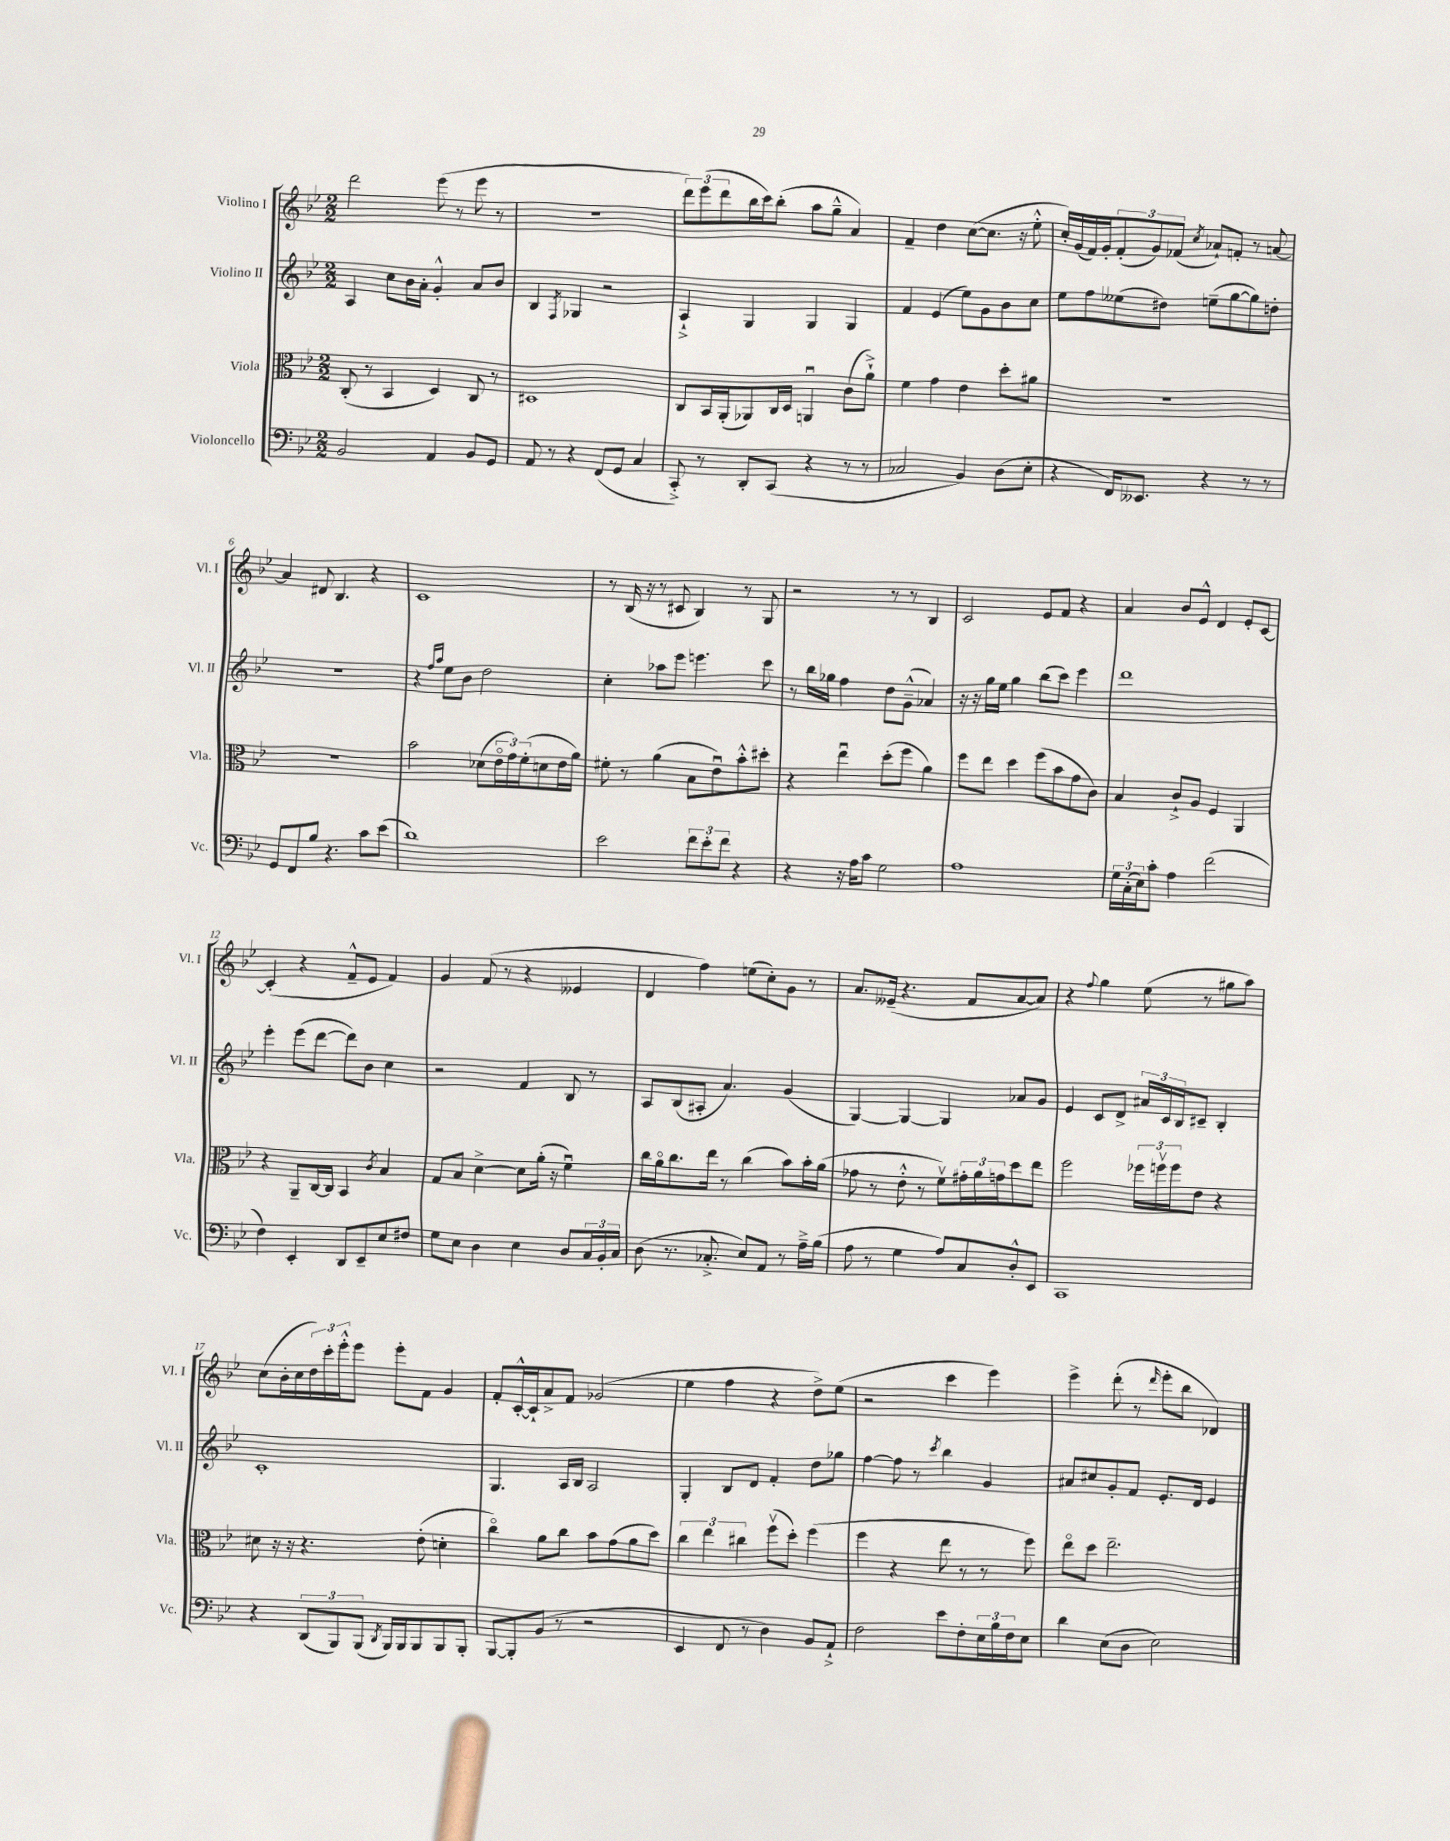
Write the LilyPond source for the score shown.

<<
\new StaffGroup <<
\new Staff = "s0" \with { instrumentName = "Violino I" shortInstrumentName = "Vl. I" } {
    \clef treble \key bes \major \numericTimeSignature \time 2/2
    d'''2 ees'''8( r8 ees'''8 r8 |
    r1 |
    \tuplet 3/2 { d'''8) ees'''8( d'''8 } bes''16 c'''16) bes''8-.( a''8 g''8---^ a'4) |
    f'4-- d''4 c''8~( c''8. r16 ees''8-.-^ |
    c''16-.) g'16( f'16) g'16-. \tuplet 3/2 { f'8-.( g'8) fes'8( } \acciaccatura { c''8 } aes'8-!) f'8-. r8 a'8~ |
    a'4 dis'8 bes4. r4 |
    c'1 |
    r8 bes16( r16 r8 cis'8 bes4) r8 g8 |
    r2 r8 r8 bes4 |
    c'2 ees'8 f'8 r4 |
    a'4 bes'8 ees'8-^ d'4 ees'8-. c'8~ |
    c'4-.( r4 f'8---^ ees'8 f'4) |
    g'4 f'8( r8 r4 eeses'4 |
    d'4 f''4) e''8( c''8-.) g'8 r8 |
    a'8. eeses'16--( r4. f'8 a'8~ a'8) |
    r4 \appoggiatura { f''8 } g''4 ees''8( r8 gis''8 a''8) |
    c''8( bes'16-. c''16 \tuplet 3/2 { d''16) c'''16-. ees'''16-.-^ } ees'''8 ees'''8-. f'8 g'4 |
    f'8-. c'16~-.-^ c'16-! a'8-> f'8 ges'2( |
    ees''4 f''4 r4 d''8->) ees''8( |
    r2 c'''4 ees'''4) |
    ees'''4-> d'''8-.( r8 \grace { d'''16 } ees'''8-. bes''8 des'4) \bar "|." |
}
\new Staff = "s1" \with { instrumentName = "Violino II" shortInstrumentName = "Vl. II" } {
    \clef treble \key bes \major \numericTimeSignature \time 2/2
    a4 c''8 bes'16 a'16-. g'4-.-^ a'8 bes'8 |
    bes4 \acciaccatura { f8 } ges4 r2 |
    a4-!-> g4 g4 g4 |
    f'4 ees'4( ees''8) g'8 bes'8 c''8 |
    ees''8 f''8 eeses''8( dis''8) e''8--( g''8~ g''8) d''8-. |
    r1 |
    r4 \grace { f''16 a''16 } ees''8 bes'8 d''2 |
    c''4-. aes''8 ees'''8 e'''4. c'''8 |
    r8 bes''16 ges''16 f''4 d''8 g'8---^( aes'4) |
    r16 r16 g''16 ees''16 g''4 bes''8( c'''8) ees'''4 |
    d'''1 |
    ees'''4-. ees'''8( d'''8~ d'''8) bes'8 c''4 |
    r2 f'4 bes8 r8 |
    a8 bes8( ais8-. a'4.) g'4( |
    g4~) g4~ g4 aes'8 g'8 |
    ees'4 c'8 d'8-> \tuplet 3/2 { ais'16 c'16 bes16 } cis'8-- bes4-. |
    c'1-. |
    g4. a16 bes16 a2 |
    g4-. bes8 d'8 f'4-. d''8 ges''8 |
    f''4~ f''8 r8 \acciaccatura { c'''8 } bes''4 g'4 |
    ais'8 cis''8 g'8-. f'8 ees'8.-. d'16 ees'4 \bar "|." |
}
\new Staff = "s2" \with { instrumentName = "Viola" shortInstrumentName = "Vla." } {
    \clef alto \key bes \major \numericTimeSignature \time 2/2
    c8-.( r8 bes,4 d4) c8 r8 |
    dis1 |
    c8 bes,16 a,16-.( aes,8) c16 d16 a,4\downbow c'8( a'8-!->) |
    f'4 g'4 ees'4 d''8-. ais'8 |
    R1 |
    R1 |
    bes'2 des'8( \tuplet 3/2 { ees'16\flageolet g'16) f'16-.( } d'8 ees'16 a'16) |
    fis'8-. r8 a'4( bes8 ees'8\downbow) bes'8-.-^ dis''8-. |
    r4 ees''4\downbow d''8-.( f''8 a'4) |
    f''8 ees''8 d''4 f''8( bes'8 g'8 c'8) |
    bes4 c'8-!-> a8 f4 a,4 |
    r4 a,8-- c16~ c16 bes,4 \acciaccatura { c'8 } bes4 |
    g8 bes8 d'4~-> d'8 a'16-.( r16 f'4\downbow) |
    c''16 a'16\flageolet c''8. ees''16 r8 c''4( bes'8) bes'16-. a'16( |
    ges'8 r8 ees'8-.-^ r8 f'8\upbow) \tuplet 3/2 { gis'16-. a'16 g'16 } d''8 ees''8 |
    f''2 \tuplet 3/2 { fes''16 f''16\upbow f''16 } ees'8 r4 |
    dis'8 r16 r16 r4. ees'8-.( d'4-. |
    c''4\flageolet) a'8 c''8 bes'8 g'8( a'8 d''8) |
    \tuplet 3/2 { c''4 ees''4 cis''4 } f''8\upbow( d''8-.) f''4( |
    f''4 r4 ees''8 r8 r8 f''8) |
    ees''8\flageolet d''8 ees''2.-- \bar "|." |
}
\new Staff = "s3" \with { instrumentName = "Violoncello" shortInstrumentName = "Vc." } {
    \clef bass \key bes \major \numericTimeSignature \time 2/2
    bes,2 a,4 bes,8 g,8 |
    a,8 r8 r4 f,8( g,8 c4 |
    c,8-.->) r8 d,8-. c,8( r4 r8 r8 |
    ces2 bes,4) d8( ees8-. |
    r4 f,16) eeses,8. r4 r8 r8 |
    g,8 f,8 bes8 r4. c'8 ees'8( |
    d'1) |
    ees'2 \tuplet 3/2 { f'8 ees'8-. f'8 } r4 |
    r4 r16 a16 c'8 g2 |
    a1 |
    \tuplet 3/2 { g16 c16-.( ees16) } c'8-. a4 f'2( |
    f4) ees,4-. d,8 ees,8-- ees8 fis8 |
    g8 ees8 d4 ees4 d8 \tuplet 3/2 { c16 bes,16-. c16 } |
    d8( r8. ces8.-.-> ees8) a,8 r8 a16---> bes16( |
    a8 r8 g4 a8) c8 d8-.-^ ees,8 |
    c,1 |
    r4 \tuplet 3/2 { d,8( bes,,8) bes,,8( } \acciaccatura { d,8 } bes,,16) bes,,16 bes,,8 bes,,8 bes,,8-. |
    bes,,8~ bes,,8-. bes,8( r8 r2 |
    ees,4 f,8 r8 d4) bes,8 a,8-!-> |
    f2 ees'8 f8-. \tuplet 3/2 { ees16 bes16 f16 } ees8 |
    d'4 ees8( d8 ees2) \bar "|." |
}
>>
>>
